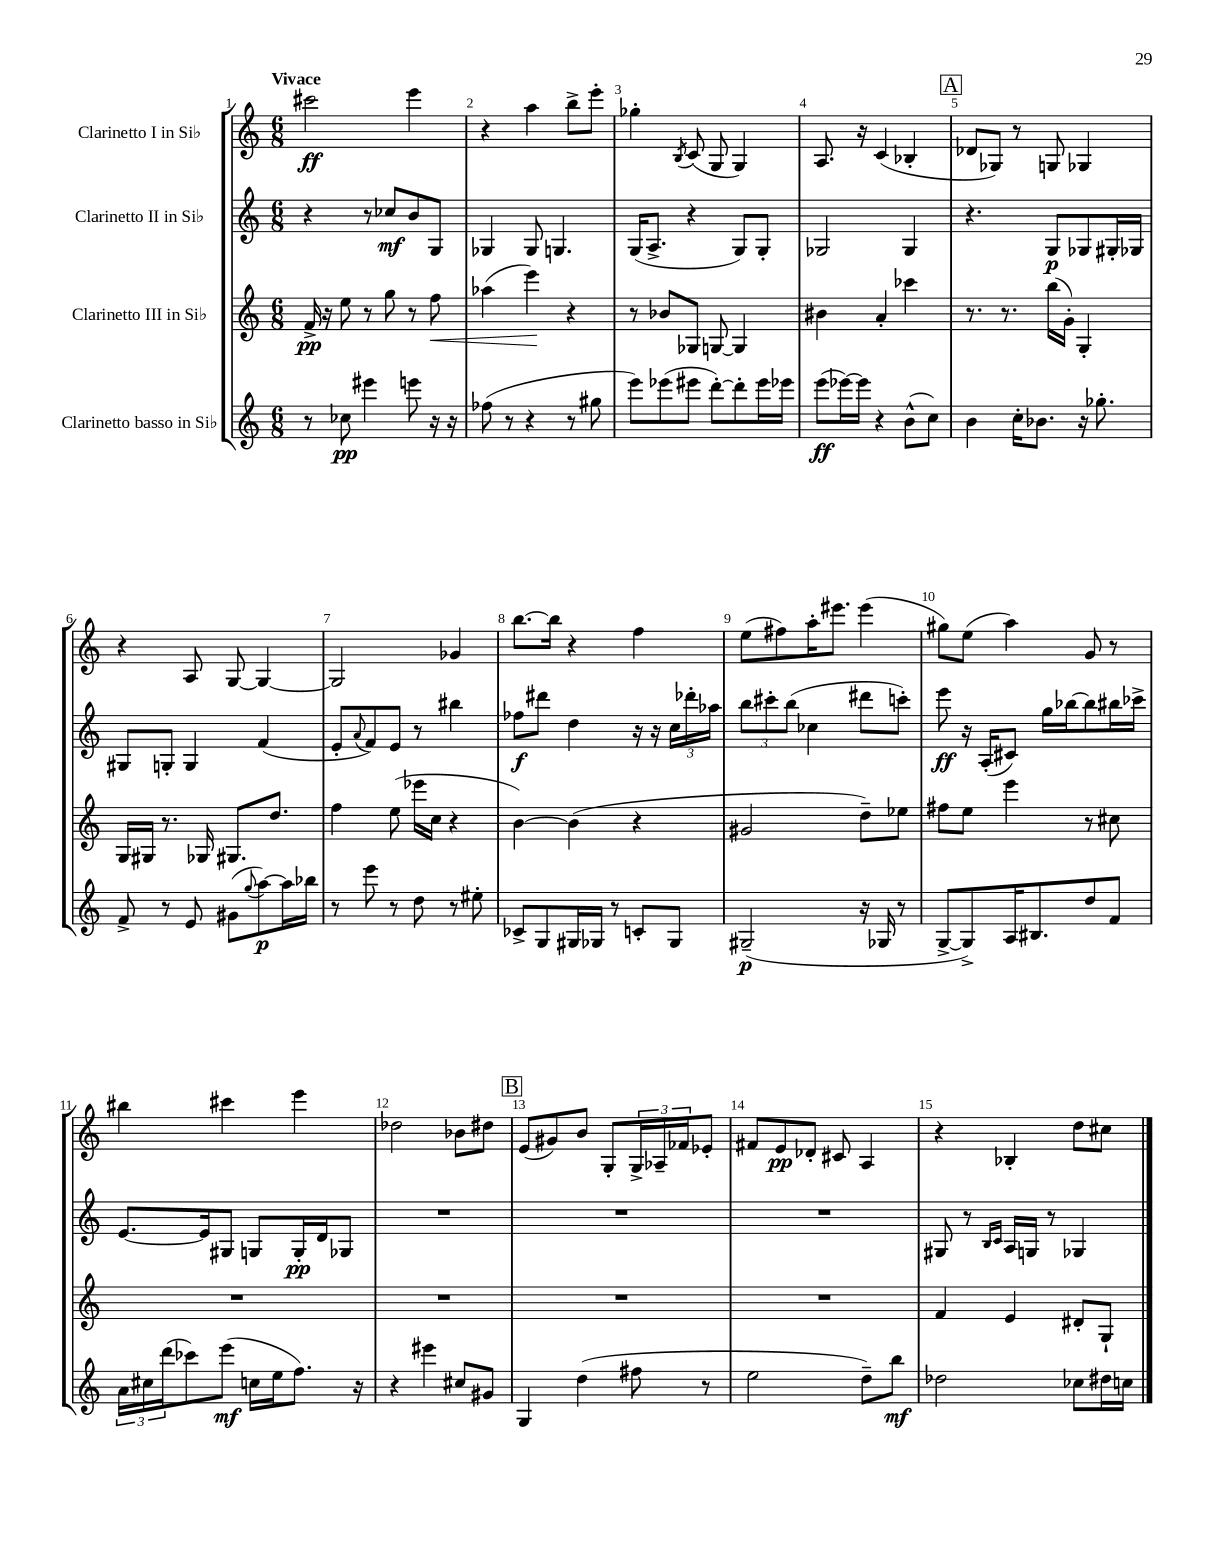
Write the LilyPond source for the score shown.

<<
\new StaffGroup <<
\new Staff = "s0" \with { instrumentName = "Clarinetto I in Sib" } {
    \clef treble \key c \major \numericTimeSignature \time 6/8 \tempo "Vivace"
    cis'''2\ff e'''4 |
    r4 a''4 b''8-> e'''8-. |
    ges''4-. \acciaccatura { b8 } c'8( g8 g4) |
    a8. r16 c'4( bes4-. |
    \mark \markup { \box "A" } des'8 ges8) r8 g8 ges4 |
    r4 a8 g8~ g4~ |
    g2 ges'4 |
    b''8.~ b''16 r4 f''4 |
    e''8( fis''8) a''16-. eis'''8. eis'''4( |
    gis''8) e''8( a''4) g'8 r8 |
    bis''4 cis'''4 e'''4 |
    des''2 bes'8 dis''8 |
    \mark \markup { \box "B" } e'8( gis'8) b'8 g8-. \tuplet 3/2 { g16-> aes16-- fes'16 } ees'8-. |
    fis'8 e'8\pp des'8-. cis'8 a4 |
    r4 bes4-. d''8 cis''8 \bar "|." |
}
\new Staff = "s1" \with { instrumentName = "Clarinetto II in Sib" } {
    \clef treble \key c \major \numericTimeSignature \time 6/8
    r4 r8 ces''8\mf b'8 g8 |
    ges4 ges8 g4. |
    g16( a8.-> r4 g8) g8-. |
    ges2 ges4 |
    \mark \markup { \box "A" } r4. g8\p ges8 gis16-. ges16 |
    gis8 g8-. g4 f'4( |
    e'8-. \appoggiatura { a'8 } f'8) e'8 r8 bis''4 |
    fes''8\f dis'''8 d''4 r16 r16 \tuplet 3/2 { c''16 des'''16-. aes''16 } |
    \tuplet 3/2 { b''8 cis'''8-. b''8( } ces''4 dis'''8 c'''8-.) |
    e'''8\ff r16 a16-.( cis'8) g''16 bes''16~ bes''8 bis''16 ces'''16-> |
    e'8.~ e'16 gis8 g8 g16-.\pp d'16 ges8 |
    R2. |
    \mark \markup { \box "B" } R2. |
    R2. |
    gis8 r8 \grace { b16 c'16 } a16 g16 r8 ges4 \bar "|." |
}
\new Staff = "s2" \with { instrumentName = "Clarinetto III in Sib" } {
    \clef treble \key c \major \numericTimeSignature \time 6/8
    f'16->\pp r16 e''8 r8 g''8 r8 f''8\< |
    aes''4( e'''4\!) r4 |
    r8 bes'8 ges8 g8~ g4 |
    bis'4 a'4-. ces'''4 |
    \mark \markup { \box "A" } r8. r8. b''16( g'16-.) g4-. |
    g16 gis16 r8. ges16 gis8. d''8. |
    f''4 e''8( ees'''16 c''16 r4 |
    b'4~) b'4( r4 |
    gis'2 d''8--) ees''8 |
    fis''8 e''8 e'''4 r8 cis''8 |
    R2. |
    R2. |
    \mark \markup { \box "B" } R2. |
    R2. |
    f'4 e'4 dis'8-. g8-! \bar "|." |
}
\new Staff = "s3" \with { instrumentName = "Clarinetto basso in Sib" } {
    \clef treble \key c \major \numericTimeSignature \time 6/8
    r8 ces''8\pp eis'''4 e'''8 r16 r16 |
    fes''8( r8 r4 r8 gis''8 |
    e'''8) ees'''8( eis'''8 d'''8~-.) d'''8-. eis'''16 ees'''16 |
    e'''8\ff( ees'''16~) ees'''16 r4 b'8-^( c''8) |
    \mark \markup { \box "A" } b'4 c''16-. bes'8. r16 ges''8.-. |
    f'8-> r8 e'8 gis'8( \appoggiatura { g''8 } a''8~\p) a''16 bes''16 |
    r8 e'''8 r8 d''8 r8 eis''8-. |
    ces'8-> g8 gis16 ges16 r8 c'8-. ges8 |
    gis2--\p( r16 ges16 r8 |
    g8~-> g8->) a16 bis8. d''8 f'8 |
    \tuplet 3/2 { a'16 cis''16 d'''16( } ces'''8) e'''8\mf( c''16 e''16 f''8.) r16 |
    r4 eis'''4 cis''8 gis'8 |
    \mark \markup { \box "B" } g4 d''4( fis''8 r8 |
    e''2 d''8--) b''8\mf |
    des''2 ces''8 dis''16 c''16 \bar "|." |
}
>>
>>
\layout { \context { \Score \override BarNumber.break-visibility = ##(#f #t #t) barNumberVisibility = #all-bar-numbers-visible } }
